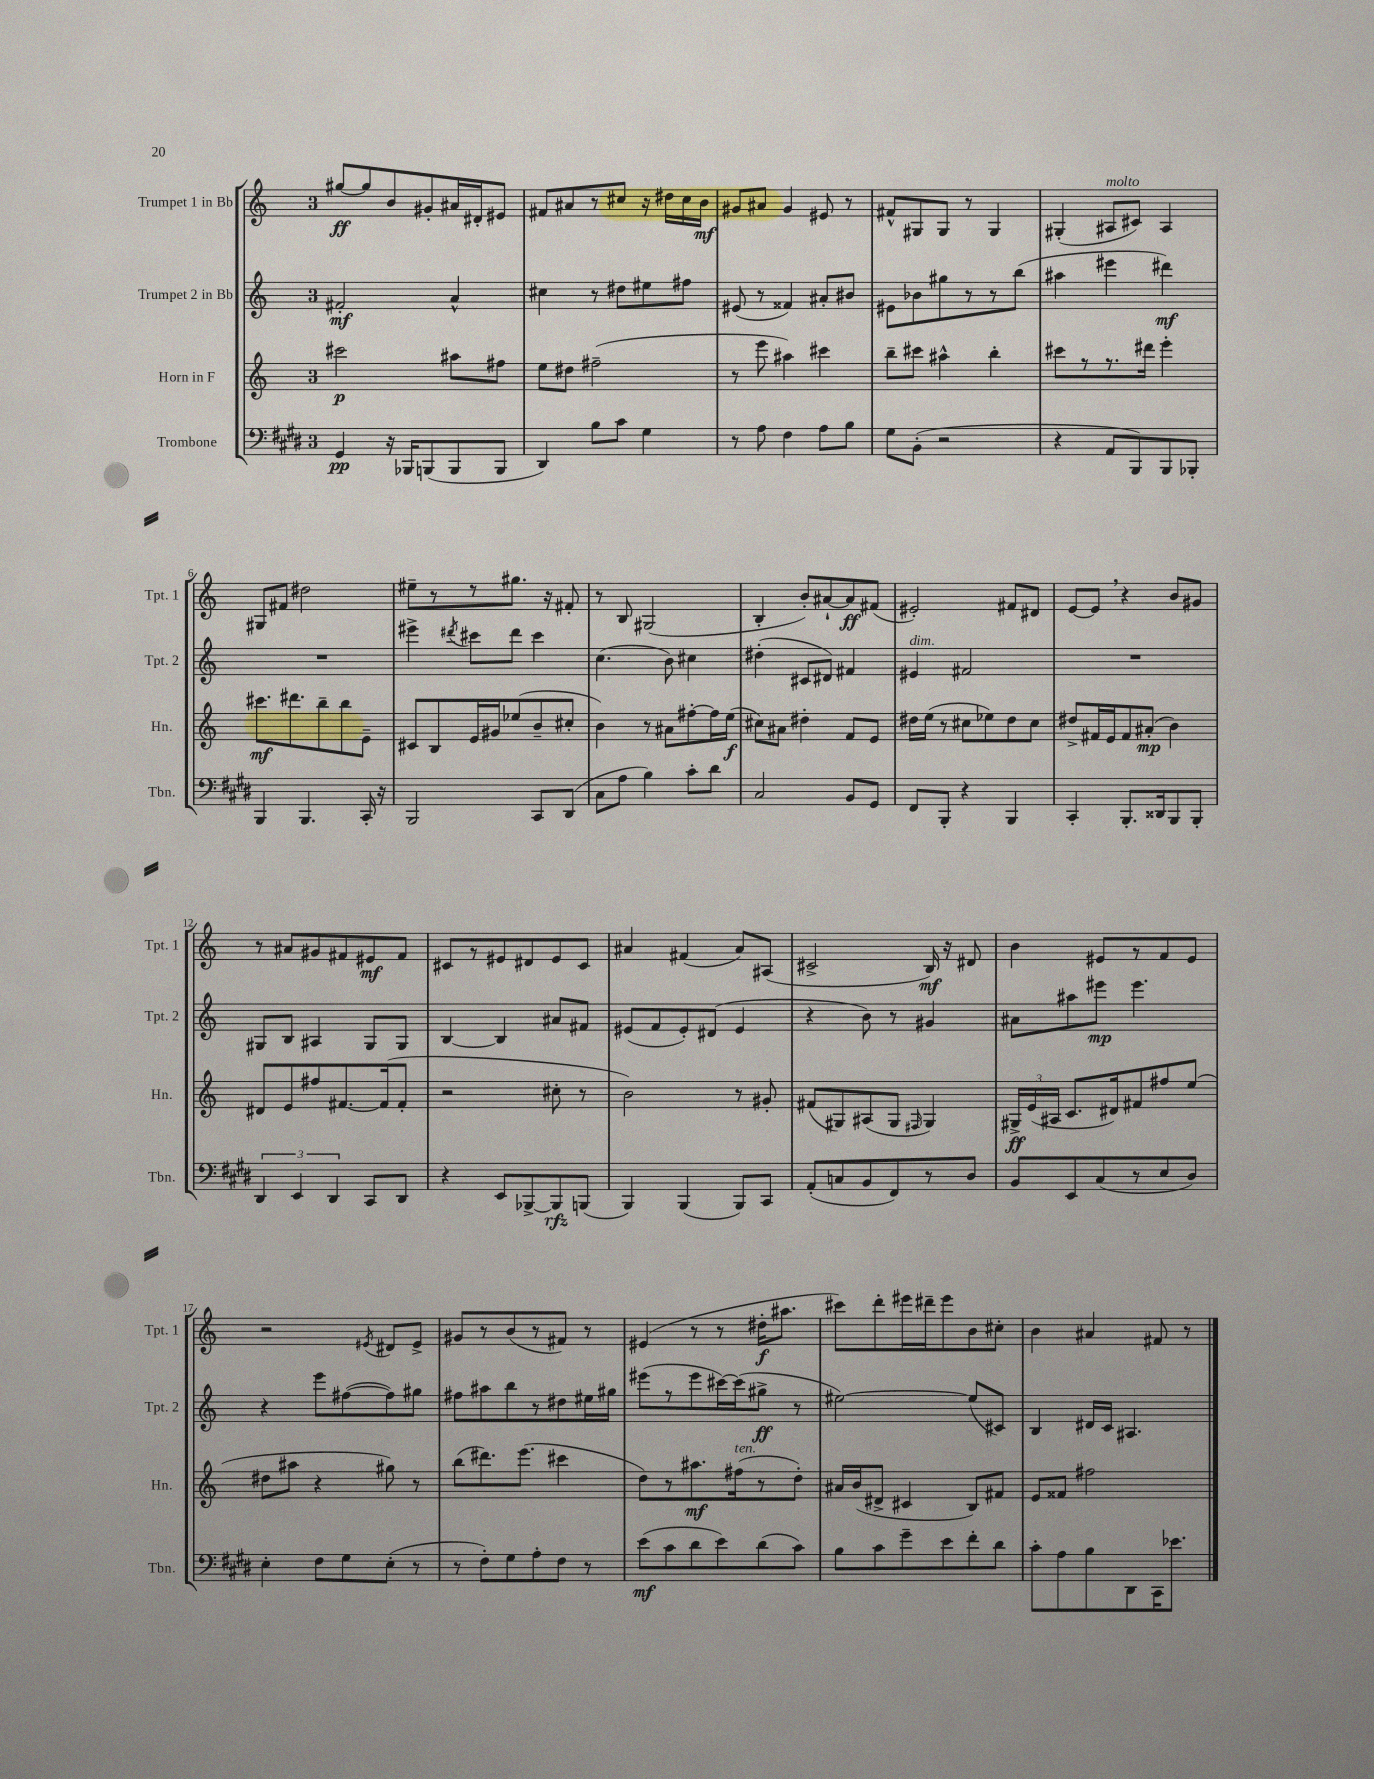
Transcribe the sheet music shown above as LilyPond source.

<<
\new StaffGroup <<
\new Staff = "s0" \with { instrumentName = "Trumpet 1 in Bb" shortInstrumentName = "Tpt. 1" } {
    \clef treble \key c \major \once \override Staff.TimeSignature.style = #'single-digit \time 3/4
    \autoBeamOff gis''8[~\ff gis''8 b'8 gis'8-. ais'16 dis'16-. eis'8] |
    fis'8[ ais'8 r8 cis''8] r16 dis''16[ cis''16 b'16]\mf |
    gis'8[ ais'8] gis'4 eis'8 r8 |
    fis'8[-^ gis8 gis8] r8 gis4 |
    gis4-.( ais8[^\markup { \italic "molto" } cis'8]) ais4 |
    gis8[ fis'8] dis''2 |
    eis''8[-- r8 r8 gis''8.] r16 fis'8-. |
    r8 b8 gis2( |
    b4-. b'8[-.) ais'8~-! ais'8\ff fis'8]( |
    eis'2-.) fis'8[ dis'8] |
    e'8[~ e'8] \breathe r4 b'8[ gis'8] |
    r8 ais'8[ gis'8 fis'8 eis'8\mf fis'8] |
    cis'8[ r8 eis'8 dis'8 eis'8 cis'8] |
    ais'4 fis'4( ais'8[) ais8]( |
    cis'2-> b16\mf) r16 dis'8 |
    b'4 eis'8[ r8 f'8 eis'8] |
    r2 \acciaccatura { eis'8 } dis'8[ eis'8]-> |
    gis'8[ r8 b'8( r8 fis'8]) r8 |
    eis'4( r8 r8 dis''16[-.\f ais''8.] |
    cis'''8[) d'''8-. eis'''16 dis'''16-- eis'''8 b'8 cis''8]-. |
    b'4 ais'4 fis'8 r8 \bar "|." |
}
\new Staff = "s1" \with { instrumentName = "Trumpet 2 in Bb" shortInstrumentName = "Tpt. 2" } {
    \clef treble \key c \major \once \override Staff.TimeSignature.style = #'single-digit \time 3/4
    \autoBeamOff fis'2-.\mf a'4-^ |
    cis''4 r8 dis''8[ eis''8 fis''8] |
    eis'8( r8 fisis'4) ais'8[-. bis'8] |
    eis'8[ bes'8 gis''8 r8 r8 b''8]( |
    ais''4 eis'''4 dis'''4\mf) |
    R2. |
    eis'''4-> \acciaccatura { dis'''8 } cis'''8[ dis'''8] cis'''4 |
    c''4.( b'8) cis''4 |
    dis''4-.( cis'8[ dis'8]) fis'4 |
    eis'4^\markup { \italic "dim." } fis'2 |
    R2. |
    gis8[ b8] ais4 gis8[ gis8] |
    b4~ b4 ais'8[ fis'8] |
    eis'8[( f'8 eis'8-.) dis'8]( eis'4 |
    r4 b'8) r8 gis'4 |
    ais'8[ ais''8 eis'''8]\mp eis'''4. |
    r4 e'''8[ fis''8~( fis''8) gis''8] |
    fis''8[ ais''8 b''8 r8 dis''8 eis''16 gis''16] |
    eis'''8[( r8 eis'''8 cis'''16~) cis'''16( gis''8]->\ff r8 |
    eis''2~) eis''8[( cis'8]) |
    b4 dis'16[ c'16] ais4. \bar "|." |
}
\new Staff = "s2" \with { instrumentName = "Horn in F" shortInstrumentName = "Hn." } {
    \clef treble \key c \major \once \override Staff.TimeSignature.style = #'single-digit \time 3/4
    \autoBeamOff cis'''2\p ais''8[ fis''8] |
    e''8[ dis''8] fis''2--( |
    r8 e'''8 ais''4) cis'''4 |
    b''8[-- cis'''8] ais''4-^ b''4-. |
    cis'''8[ r8 r8. dis'''16] e'''4-. |
    cis'''8.[\mf dis'''8. b''8-- b''8 e'8]-- |
    cis'8[ b8 e'16 gis'16 ees''8( b'8-- cis''8]-. |
    b'4) r8 ais'8[ fis''8~-. fis''16 e''16]\f( |
    cis''8[) ais'8] dis''4-. f'8[ e'8] |
    dis''16[ e''16]( r8 cis''8[ ees''8) dis''8 cis''8] |
    dis''8[-> fis'16 e'16 fis'8 ais'8]-.\mp( b'4) |
    dis'8[ e'8 fis''8 fis'8.~ fis'16( fis'8]-. |
    r2 cis''8-. r8 |
    b'2) r8 gis'8-. |
    fis'8[( gis8) ais8( gis8] \grace { fis16 } gis4) |
    \tuplet 3/2 { gis16[->\ff e'16( ais16] } c'8.[ dis'16) fis'8 fis''8 e''8]( |
    dis''8[ ais''8] r4 gis''8) r8 |
    b''8[( dis'''8.) e'''8.]( cis'''4 |
    d''8[) r8 ais''8.\mf fis''16^\markup { \italic "ten." }( r8 d''8]-.) |
    ais'16[ b'16( dis'8]-> cis'4 b8[) fis'8] |
    e'8[ fisis'8] fis''2 \bar "|." |
}
\new Staff = "s3" \with { instrumentName = "Trombone" shortInstrumentName = "Tbn." } {
    \clef bass \key e \major \once \override Staff.TimeSignature.style = #'single-digit \time 3/4
    \autoBeamOff gis,4\pp r16 bes,,16[ b,,8( b,,8 b,,8] |
    dis,4) b8[ cis'8] gis4 |
    r8 a8 fis4 a8[ b8] |
    gis8[ b,8]-.( r2 |
    r4 a,8[ b,,8) b,,8 bes,,8]-. |
    b,,4 b,,4. cis,16-. r16 |
    b,,2 cis,8[ dis,8]( |
    cis8[ a8] b4) cis'8[-. dis'8] |
    cis2 b,8[ gis,8] |
    fis,8[ b,,8]-. r4 b,,4 |
    cis,4-. b,,8.[-. disis,16 b,,8 b,,8]-. |
    \tuplet 3/2 { dis,4 e,4 dis,4 } cis,8[ dis,8] |
    r4 e,8[ bes,,8~-> bes,,8\rfz b,,8]( |
    b,,4) b,,4( b,,8[) cis,8] |
    a,8[-.( c8 b,8 fis,8) r8 dis8] |
    b,8[ e,8 cis8( r8 e8 dis8]) |
    e4-. fis8[ gis8 e8]-.( r8 |
    r8 fis8[-.) gis8 a8-. fis8] r8 |
    e'8[\mf( cis'8 dis'8 e'8) dis'8( cis'8]) |
    b8[ cis'8 gis'8-- e'8 fis'8-. dis'8] |
    cis'8[-. a8 b8 dis,8 cis,16 ees'8.] \bar "|." |
}
>>
>>
